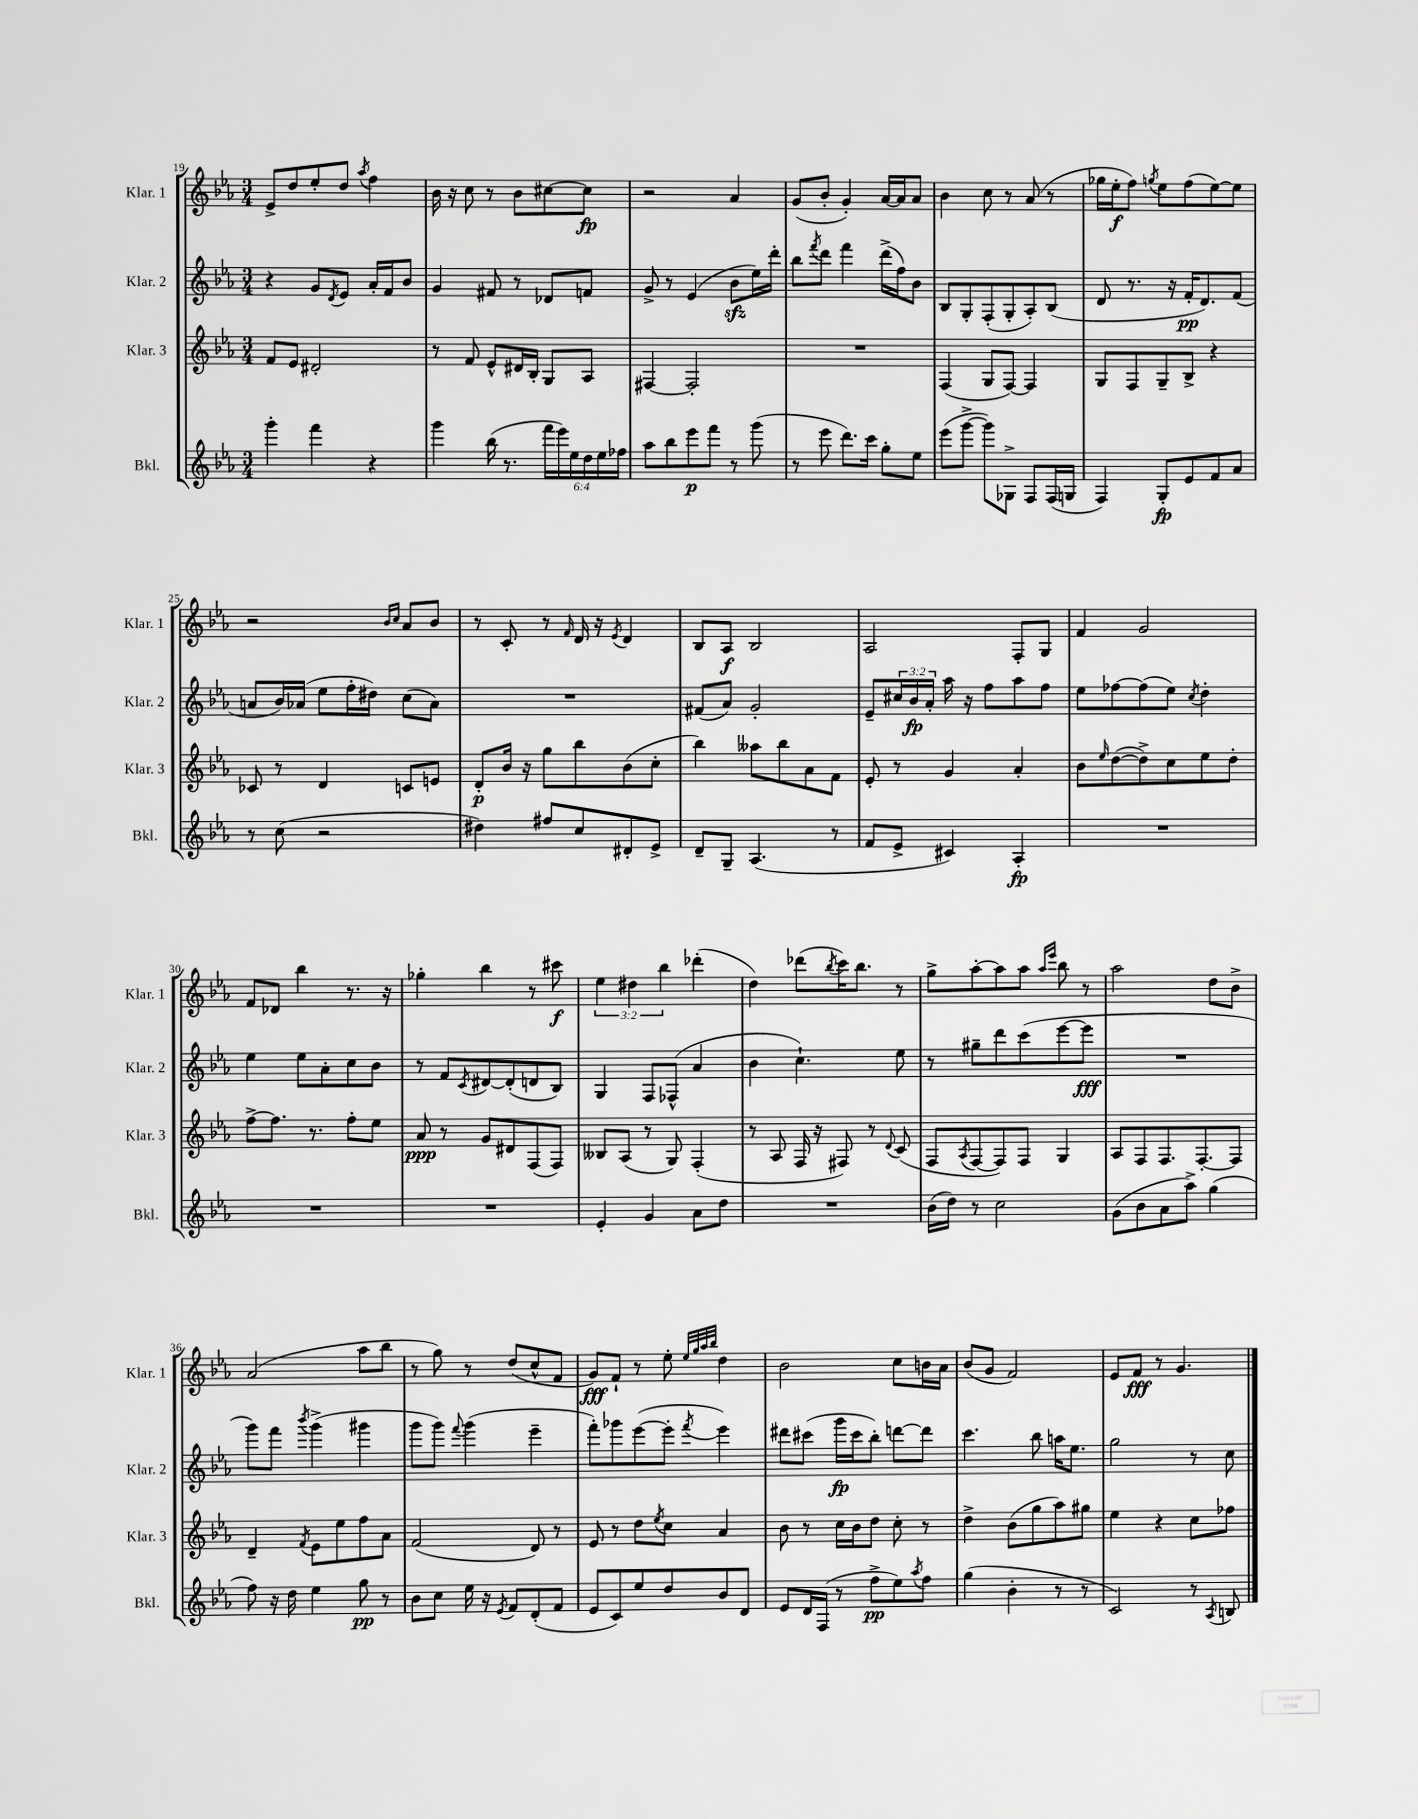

**kern	**kern	**kern	**kern
*staff4	*staff3	*staff2	*staff1
*clefG2	*clefG2	*clefG2	*clefG2
*k[b-e-a-]	*k[b-e-a-]	*k[b-e-a-]	*k[b-e-a-]
*M3/4	*M3/4	*M3/4	*M3/4
4ggg'\	8f/L	4r	8e-^/L
.	8e-/J	.	8dd/
4fff\	2d#'/	8g/L	8ee-'/
.	.	8qd/	.
.	.	8e-/J	8dd/J
.	.	.	8qaa-/
4r	.	16a-'/LL	4ff\
.	.	16f/J	.
.	.	8b-/J	.
=	=	=	=
4ggg\	8r	4g/	16b-\
.	.	.	16r
.	8f/	.	8cc\
(16bb-\	8e-^^/L	8f#/	8r
8.r	.	.	.
.	16d#/L	8r	8b-\L
.	16B-'/JJ	.	.
24fff\LL	8G/L	8d-/L	[8cc#\
24eee-\)	.	.	.
24ee-\	.	.	.
24dd\	8A-/J	8f/J	8cc#\]J
24ee-\	.	.	.
24ff-\JJ	.	.	.
=	=	=	=
8aa-\L	[4F#/	8g^/	2r
8bb-\	.	8r	.
8eee-\	2F#'/]	(4e-/	.
8fff\J	.	.	.
8r	.	8b-\L	4a-/
(8ggg\	.	16ee-\L)	.
.	.	16ddd'\JJ	.
=	=	=	=
8r	2.r	8bb-\L	(8g/L
.	.	8qfff/	.
8eee-\	.	8ddd\J	8b-'/J
8.ddd\L)	.	4fff\	4g'/)
16ccc\Jk	.	.	.
8gg'\L	.	(16ddd^\LL	[16a-/LL
.	.	16ff\J)	16a-/]J
8ee-\J	.	8b-\J	8a-/J
=	=	=	=
(8eee-\L	(4F/	8B-/L	4b-\
[8ggg^\J	.	8G'/	.
8ggg\]L)	8G/L	(8F'/	8cc\
8G-^\J	[8F/J)	8G'/	8r
8F/L	4F/]	8A-'/)	(8a-/
(16F/L	.	(8B-/J	8r
16G/JJ	.	.	.
=	=	=	=
4F/)	8G/L	8d/	16gg-\LL
.	.	.	16ee-'\J
.	8F/	8.r	8ff\J)
.	.	.	8qgg/
8G'/L	8G~/	.	8ee-\L
.	.	16r	.
8e-/	8B-^/J	16f'/LK	(8ff\
.	.	8.d/)	.
8f/	4r	.	[8ee-\)
8a-/J	.	(8f/J	8ee-\]J
=	=	=	=
8r	8c-/	8a/L	2r
(8cc\	8r	16b-/L)	.
.	.	(16a-/JJ	.
2r	4d/	8ee-\L	.
.	.	16ff'\L	.
.	.	16dd#\JJ)	.
.	.	.	16qqb-/LL
.	.	.	16qqcc/JJ
.	8c/L	(8cc\L	8a-/L
.	8e/J	8a-\J)	8b-/J
=	=	=	=
4dd#\)	8d'/L	2.r	8r
.	16b-/Jk	.	8c'/
.	16r	.	.
8ff#/L	8gg\L	.	8r
.	.	.	16qqf/
8cc/	8bb-\	.	16d/
.	.	.	16r
.	.	.	8qe-/
8d#'/	(8b-\	.	4d/
8e-^/J	8cc'\J	.	.
=	=	=	=
8d~/L	4bb-\)	(8f#/L	8B-/L
8G~/J	.	8a-/J)	8A-/J
(4.A-/	8aa--\L	2g'/	2B-/
.	8bb-\	.	.
.	8a-\	.	.
8r	8f\J	.	.
=	=	=	=
8f/L	8e-'/	8e-~/L	2A-/
8e-^/J	8r	24cc#/L	.
.	.	24b-/	.
.	.	24a-'/JJ	.
4c#/)	4g/	16aa-\	.
.	.	16r	.
.	.	8ff\L	.
4A-'/	4a-'/	8aa-\	8F'/L
.	.	8ff\J	8G/J
=	=	=	=
2.r	8b-\L	8ee-\L	4f/
.	16qqee-/	.	.
.	([8dd\	[8ff-\	.
.	8dd^\])	(8ff-\]	2g/
.	8cc\	8ee-\J)	.
.	.	8qcc/	.
.	8ee-\	4dd'\	.
.	8dd'\J	.	.
=	=	=	=
2.r	[8ff^\L	4ee-\	8f/L
.	8.ff\]J	.	8d-/J
.	.	8ee-\L	4bb-\
.	8.r	.	.
.	.	8a-'\	.
.	8ff'\L	8cc\	8.r
.	8ee-\J	8b-\J	.
.	.	.	16r
=	=	=	=
2.r	8a-/	8r	4gg-'\
.	8r	8f/L	.
.	.	8qc/	.
.	8g/L	[8d#/	4bb-\
.	8d#/	(8d#'/]	.
.	(8F/	8d/	8r
.	8F/J)	8B-/J)	8ccc#\
=	=	=	=
4e-'/	8B--/L	4G/	6ee-\
.	(8A-/J	.	.
.	.	.	6dd#\
4g/	8r	8F/L	.
.	.	.	6bb-\
.	8G/)	(8F-^^/J	.
8a-\L	(4F'/	4a-/	(4ddd-'\
8dd\J	.	.	.
=	=	=	=
2.r	8r	4b-\	4dd\)
.	8A-/	.	.
.	16F/	4.cc`\)	(8ddd-\L
.	16r	.	.
.	.	.	8qbb-/
.	8F#/)	.	16ccc\K)
.	.	.	8.bb-\J
.	8r	.	.
.	8qqd/	.	.
.	(8c/	8ee-\	8r
=	=	=	=
(16b-\LL	8F/L	8r	8gg^\L
16dd\JJ)	.	.	.
.	8qA-/	.	.
8r	[8F/	8gg#~\L	[8aa-'\
2cc\	8F/])	8ddd\	8aa-\]
.	8F/J	(8ccc\	8aa-\J
.	.	.	16qqaa-/LL
.	.	.	16qqeee-/JJ
.	4G/	[8eee-\	8bb-\
.	.	8eee-\]J	8r
=	=	=	=
(8g\L	8A-/L	2.r	2aa-\
8b-\	8F/	.	.
8a-\	8.F/	.	.
8aa-^\J)	.	.	.
.	[8.F'/	.	.
(4gg\	.	.	8dd\L
.	8F/]J	.	8b-^\J
=	=	=	=
8ff\)	4d~/	8ggg\L)	(2a-/
16r	.	8fff\J	.
16dd\	.	.	.
.	8qf/	8qbbb-/	.
4ee-\	8e-\L	(4ggg^\	.
.	8ee-\	.	.
8gg\	8ff\	4ggg#\	8aa-\L
8r	8a-\J	.	8bb-\J
=	=	=	=
8b-\L	(2f/	8ggg\L	8r
8cc\J	.	8ggg\J)	8gg\)
.	.	8qqfff/	.
16ee-\	.	(4ggg\	8r
16r	.	.	.
8qe-/	.	.	.
8f/L	.	.	(8dd/L
(8d'/	8d/)	4eee-~\	8cc^^/
8f/J	8r	.	8f/J
=	=	=	=
8e-/L	8e-/	8fff'\L)	8g/L)
8c/)	8r	8ggg-\	8f`/J
8ee-/	8dd\L	([8eee-\	8r
.	8qee-/	.	.
8dd/	8cc\J	8eee-'\]J	8ee-'\
.	.	.	32qqee-/LLL
.	.	.	32qqgg/
.	.	.	32qqaa-/
.	.	8qfff/	32qqbb-/JJJ
8b-/	4a-/	4eee-\)	4dd\
8d/J	.	.	.
=	=	=	=
8e-/L	8b-\	8ddd#\L	2b-\
16d/L	8r	(8ccc#\J	.
(16F/JJ	.	.	.
8r	16cc\LL	16ggg\LL	.
.	16b-\J	16ccc#\J	.
8ff^\L	8dd\J	8bb-'\J)	.
8ee-\)	8cc'\	[8ddd\L	8cc\L
8qaa-/	.	.	.
8ff\J	8r	8ddd\]J	16b\L
.	.	.	16a-\JJ
=	=	=	=
(4gg\	4dd^\	4.ccc\	(8b-/L
.	.	.	8g/J
4b-'\	(8b-\L	.	2f/)
.	8gg\	8bb-\	.
8r	8aa-\)	16aa\LK	.
.	.	8.ee-\J	.
8r	8gg#\J	.	.
=	=	=	=
2c/)	4ee-\	2gg\	8e-/L
.	.	.	8f/J
.	4r	.	8r
.	.	.	4.g/
8r	8cc\L	8r	.
8qA-/	.	.	.
8B/	8ff-\J	8cc\	.
==	==	==	==
*-	*-	*-	*-
